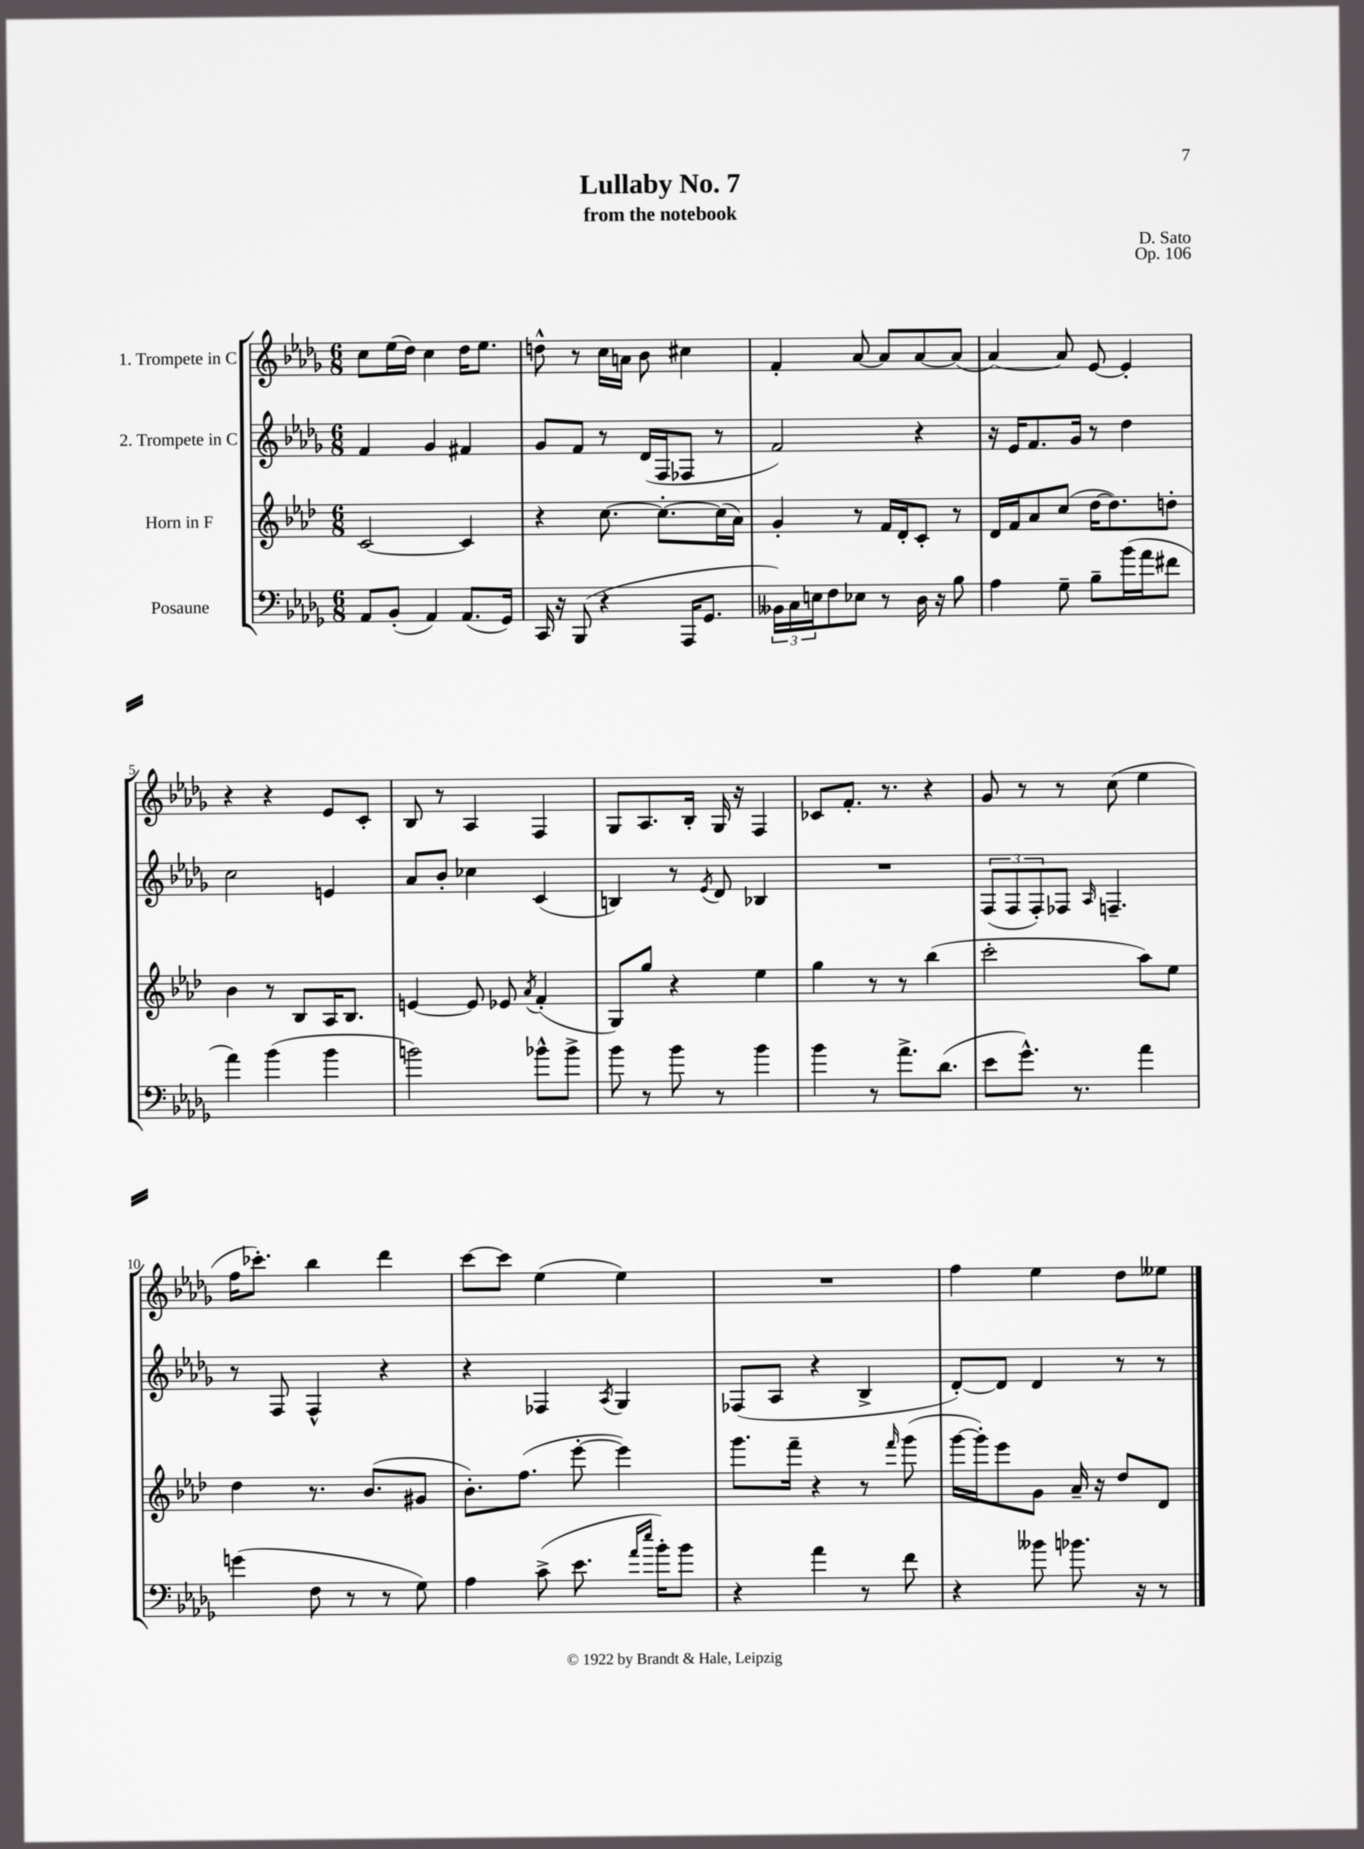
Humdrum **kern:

**kern	**kern	**kern	**kern
*part4	*part3	*part2	*part1
*staff4	*staff3	*staff2	*staff1
*I"Posaune	*I"Horn in F	*I"2. Trompete in C	*I"1. Trompete in C
*clefF4	*clefG2	*clefG2	*clefG2
*k[b-e-a-d-g-]	*k[b-e-a-d-]	*k[b-e-a-d-g-]	*k[b-e-a-d-g-]
*M6/8	*M6/8	*M6/8	*M6/8
=1	=1	=1	=1
8AA-/L	[2c/	4f/	8cc\L
(8BB-'/J	.	.	(16ee-\L
.	.	.	16dd-\JJ)
4AA-/)	.	4g-/	4cc\
(8.AA-/L	4c/]	4f#X/	16dd-\KL
.	.	.	8.ee-\J
16GG-/Jk)	.	.	.
=2	=2	=2	=2
16CC/	4r	8g-/L	8ddn^^\
16r	.	.	.
(8BBB-/	.	8f/J	8r
4r	[8.cc\	8r	16cc\LL
.	.	.	16an\JJ
.	.	(16d-/LL	8b-\
.	8.cc'\L_	16F/J	.
16AAA-/KL	.	8F-X/J	4cc#X\
8.GG-/J	.	.	.
.	(16cc\L]	8r	.
.	16a-\JJ)	.	.
=3	=3	=3	=3
24BB--X\LL)	4g'/	2f/)	4f'/
24C\	.	.	.
24En\J	.	.	.
8F\	.	.	.
8E-X\J	8r	.	[8a-/
8r	16f/LL	.	8a-/L]
.	16d-'/J	.	.
16D-\	8c'/J	4r	[8a-/
16r	.	.	.
8B-\	8r	.	(8a-/J]
=4	=4	=4	=4
4A-\	16d-/LL	16r	[4a-/)
.	16f/J	16e-/KL	.
.	8a-/	8.f/	.
8G-~\	(8cc/J	.	8a-/]
.	.	16g-/Jk	.
8B-~\L	[16dd-\KL	8r	[8e-/
.	8.dd-\])	.	.
(16b-\L	.	4dd-\	4e-'/]
16a-\J	.	.	.
8f#X\J	8ddn'\J	.	.
!!LO:LB:g=z
=5	=5	=5	=5
4a-\)	4b-\	2cc\	4r
(4b-\	8r	.	4r
.	8B-/L	.	.
4b-\	16A-/K	4en/	8e-/L
.	8.B-/J	.	.
.	.	.	8c'/J
=6	=6	=6	=6
2bn\)	[4en/	8a-/L	8B-/
.	.	8b-'/J	8r
.	8e/]	4cc-X\	4A-/
.	8e-X/	.	.
.	8qa-/	.	.
8b-X^^\L	(4f'/	(4c/	4F/
8b-^\J	.	.	.
=7	=7	=7	=7
8b-\	8G/L)	4Bn/)	8G-/L
8r	8gg/J	.	8.A-/
8b-\	4r	8r	.
.	.	.	16B-'/Jk
.	.	8qe-/	.
8r	.	8d-/	16G-/
.	.	.	16r
4b-\	4ee-\	4B-X/	4F/
=8	=8	=8	=8
4b-\	4gg\	2.r	8c-X/L
.	.	.	8.f'/J
8r	8r	.	.
.	.	.	8.r
8.a-^\L	8r	.	.
.	(4bb-\	.	4r
(8.d-\J	.	.	.
=9	=9	=9	=9
8e-\L	2ccc'\	(12F/L	8g-/
.	.	12F/	.
8.g-^^\J)	.	.	8r
.	.	12F'/)	.
.	.	8F-X/J	8r
8.r	.	.	.
.	.	16qqA-/	.
.	.	4.Fn~/	(8cc\
4a-\	8aa-\L)	.	4ee-\
.	8ee-\J	.	.
!!LO:LB:g=z
=10	=10	=10	=10
(4gn\	4dd-\	8r	16ff\KL
.	.	.	8.ccc-X'\J)
.	.	8F/	.
8F\	8.r	4F^^/	4bb-\
8r	.	.	.
.	(8.b-/L	.	.
8r	.	4r	4ddd-\
8G-\)	8g#X/J	.	.
=11	=11	=11	=11
4A-\	8.b-'\L)	4r	[8ccc\L
.	.	.	8ccc\J]
.	(8.ff\J	.	.
(8c^\	.	4F-X/	(4ee-\
8.e-\	[8eee-'\	.	.
.	.	8qA-/	.
.	4eee-\])	4G-/	4ee-\)
16qqa-/LL	.	.	.
16qqee-/JJ	.	.	.
16b-'\KL)	.	.	.
8b-\J	.	.	.
=12	=12	=12	=12
4r	8.ggg\L	(8F-X/L	2.r
.	.	8A-/J	.
.	16fff~\Jk	.	.
4a-\	4r	4r	.
8r	8r	4B-^/	.
.	16qqfff/	.	.
8f\	(8ggg\	.	.
=13	=13	=13	=13
4r	[16ggg\LL	[8d-'/L)	4ff\
.	16ggg'\J])	.	.
.	8eee-\	8d-/J]	.
8b--X\	8g\J	4d-/	4ee-\
8.b-X\	16a-~/	.	.
.	16r	.	.
.	8dd-/L	8r	8dd-\L
16r	.	.	.
8r	8d-/J	8r	8ee--X\J
==	==	==	==
*-	*-	*-	*-
